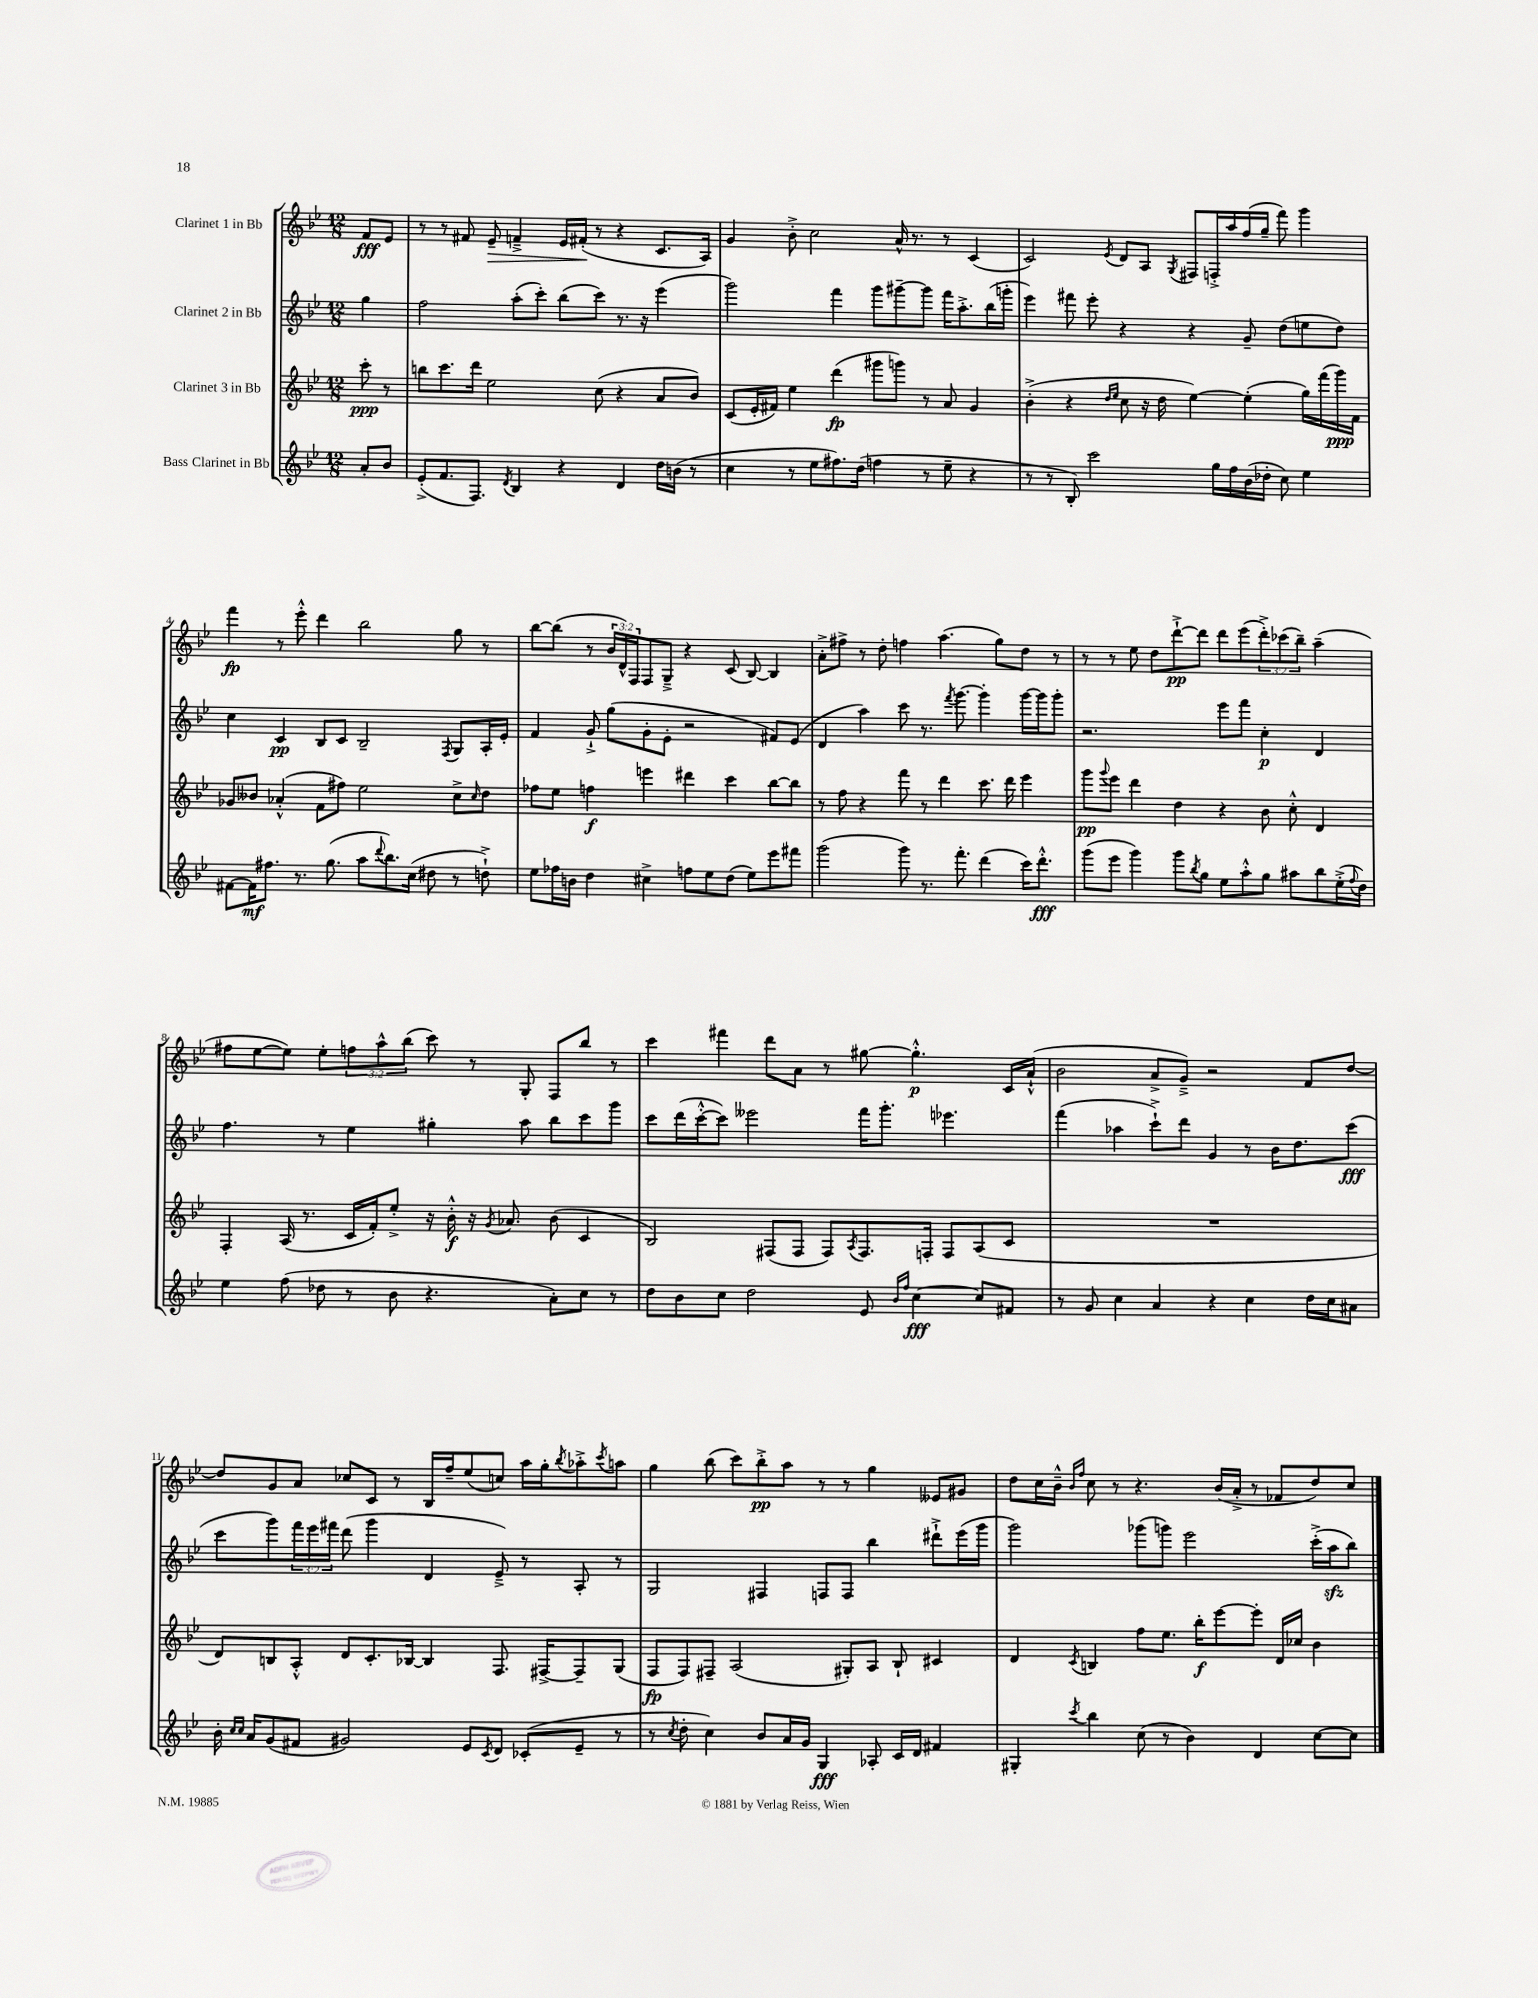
<<
\new StaffGroup <<
\new Staff = "s0" \with { instrumentName = "Clarinet 1 in Bb" } {
    \clef treble \key bes \major \numericTimeSignature \time 12/8 \override Staff.TupletNumber.text = #tuplet-number::calc-fraction-text \partial 4
    f'8\fff ees'8 |
    r8 r8 fis'8 ees'8--\> f'4---> ees'16 fis'16-.\!( r8 r4 c'8. a16) |
    g'4 bes'8-.-> c''2 a'16-^ r8. r8 c'4( |
    c'2) \acciaccatura { ees'8 } d'8 a8 \acciaccatura { g8 } fis8 f16-.-> a''16 f''16( g''16-- f'''8) g'''4 |
    f'''4\fp r8 ees'''8-.-^ d'''4 bes''2 g''8 r8 |
    bes''8~ bes''8( r8 \tuplet 3/2 { bes'16 d'16-^) f16 } f8 g8---> r4 c'8( bes8~) bes4 |
    a'8-.-> fis''8-> r8 d''8-. f''4 a''4.( g''8) d''8 r8 |
    r8 r8 ees''8 d''8 d'''8~-!->\pp d'''8 d'''8 ees'''8( \tuplet 3/2 { d'''8-.->) ces'''8( bes''8--) } a''4--( |
    fis''8 ees''8~ ees''8) ees''8-. \tuplet 3/2 { f''8 a''8-^ bes''8( } c'''8) r8 g8-. f8 bes''8 r8 |
    c'''4 fis'''4 d'''8 a'8 r8 gis''8~ gis''4.-.-^\p c'16 a'16-!-^( |
    bes'2 a'8-> g'8--->) r2 f'8 d''8~ |
    d''8 g'8 a'8 ces''8 c'8 r8 bes16 f''16-- ees''8( c''8) a''16 g''16-. \acciaccatura { bes''8 } aes''8-.-> \acciaccatura { c'''8 } a''8 |
    g''4 bes''8( c'''8) bes''8-.->\pp a''8 r8 r8 g''4 eeses'8 gis'8 |
    d''8 c''16 bes'16---^ \grace { bes'16 f''16 } c''8 r8 r4. bes'16( a'16-.-> r8 fes'8 d''8) c''8 \bar "|." |
}
\new Staff = "s1" \with { instrumentName = "Clarinet 2 in Bb" } {
    \clef treble \key bes \major \numericTimeSignature \time 12/8 \override Staff.TupletNumber.text = #tuplet-number::calc-fraction-text \partial 4
    g''4 |
    f''2 a''8-.( c'''8-.) bes''8( c'''8) r8. r16 ees'''4( |
    g'''2) f'''4 g'''8 gis'''8~-- gis'''8 f'''16 a''8.-.-> bes''16( g'''16-. |
    ees'''4) fis'''8 ees'''8-. r4 r4 g'8-- d''8( e''8 d''8) |
    c''4 c'4\pp bes8 c'8 bes2-- \acciaccatura { f8 } g8 a16-. ees'16-. |
    f'4 g'8-!-> g''8( g'8-. ees'8-. r2 fis'8) ees'8( |
    d'4 a''4) c'''8 r8. \acciaccatura { f'''8 } g'''8.~ g'''4-. g'''16~ g'''16 g'''8-. |
    r2. ees'''8 f'''8 c''4-.\p d'4 |
    f''4. r8 ees''4 gis''4-. a''8 bes''8 c'''8 g'''8 |
    c'''8 d'''16( c'''16~-.-^ c'''8) eeses'''2 f'''16 g'''8.-. ees'''4. |
    f'''4( aes''4 c'''8-!->) d'''8 g'4 r8 bes'16 d''8. c'''8\fff( |
    c'''8 g'''8) \tuplet 3/2 { f'''16 ees'''16 fis'''16 } d'''8( g'''4 d'4 ees'8--->) r8 a8-. r8 |
    g2 fis4 f8 f8 bes''4 dis'''8-!-> ees'''16( g'''16 |
    g'''2) ges'''8( g'''8) ees'''2 c'''16-.->( a''16\sfz bes''8) \bar "|." |
}
\new Staff = "s2" \with { instrumentName = "Clarinet 3 in Bb" } {
    \clef treble \key bes \major \numericTimeSignature \time 12/8 \partial 4
    c'''8-.\ppp r8 |
    b''8 c'''8. d'''16 ees''2 c''8( r4 a'8 bes'8) |
    c'8( ees'16-. fis'16) ees''4 d'''4\fp( gis'''8 g'''8) r8 a'8 g'4 |
    bes'4-.->( r4 \grace { d''16 ees''16 } c''8 r16 d''16 ees''4~) ees''4-.( g''16) f'''16( g'''16\ppp) f'16 |
    ges'8 beses'8 aes'4-.-^( f'8 fis''8) ees''2 c''8-> \grace { c''16 } d''8 |
    fes''8 ees''8 f''4\f e'''4 dis'''4 c'''4 bes''8~ bes''8 |
    r8 f''8 r4 f'''8 r8 d'''4 c'''8. d'''16 ees'''4 |
    g'''8\pp \appoggiatura { g'''8 } ees'''8 d'''4 d''4 r4 bes'8 c''8-.-^ d'4 |
    f4-. a16( r8. c'16 f'16-.) ees''8-.-> r16 bes'16-.-^\f r16 \acciaccatura { g'8 } aes'8. bes'8( c'4 |
    bes2) fis8( fis8 fis8) \acciaccatura { a8 } fis8. f16-. f8 a8( c'8 |
    R1. |
    d'8) b8 a8-.-^ d'8 c'8.-. bes16~ bes4 f8. fis16~-> fis8-- g8( |
    f8\fp f8) fis8-- a2( gis8-.) a8 bes8-! cis'4 |
    d'4 \acciaccatura { c'8 } b4 f''8 ees''8. bes''16-.\f ees'''8~ ees'''8-. d'16 ces''16 bes'4 \bar "|." |
}
\new Staff = "s3" \with { instrumentName = "Bass Clarinet in Bb" } {
    \clef treble \key bes \major \numericTimeSignature \time 12/8 \partial 4
    a'8-. bes'8 |
    ees'8-.->( f'8. f8.) \acciaccatura { d'8 } bes4 r4 d'4 d''16 b'16( r8 |
    c''4 r8 ees''8 fis''8.) d''16( f''4 r8 ees''8-- r4 |
    r8 r8 bes8-.) c'''2 g''16 f''16 bes'16( des''16-. c''8) ees''4 |
    fis'8~ fis'16\mf fis''8. r8. g''8.( a''8 \appoggiatura { d'''8 } bes''8.) c''16( dis''8 r8 d''8-!->) |
    ees''8 fes''16 b'16 d''4 cis''4-> f''8 ees''8 d''8( ees''8) ees'''8 fis'''8 |
    g'''2( g'''8) r8. f'''8.-. d'''4( c'''16) d'''8.-.-^\fff |
    g'''8( ees'''8 g'''4) g'''8 \acciaccatura { bes''8 } g''8 ees''8 a''8-.-^ g''8 ais''8 bes''8 ees''16-.->( \appoggiatura { f''8 } d''16) |
    ees''4 f''8( des''8 r8 bes'8 r4. a'8-.) c''8 r8 |
    d''8 bes'8 c''8 d''2 ees'8 \grace { bes'16 f''16 } c''4~\fff c''8 fis'8 |
    r8 g'8 c''4 a'4 r4 c''4 d''16 c''16 ais'8 |
    bes'16-. \grace { c''16 c''16 } a'16 g'8( fis'8 gis'2) ees'8 \acciaccatura { c'8 } d'8 ces'8-.( ees'8-- r8 |
    r8 \acciaccatura { c''8 } d''8-. c''4) bes'8 a'16 g'16 g4\fff aes8-. c'16 d'16 fis'4 |
    gis4-. \acciaccatura { c'''8 } bes''4 c''8( r8 bes'4) d'4 c''8~ c''8 \bar "|." |
}
>>
>>
